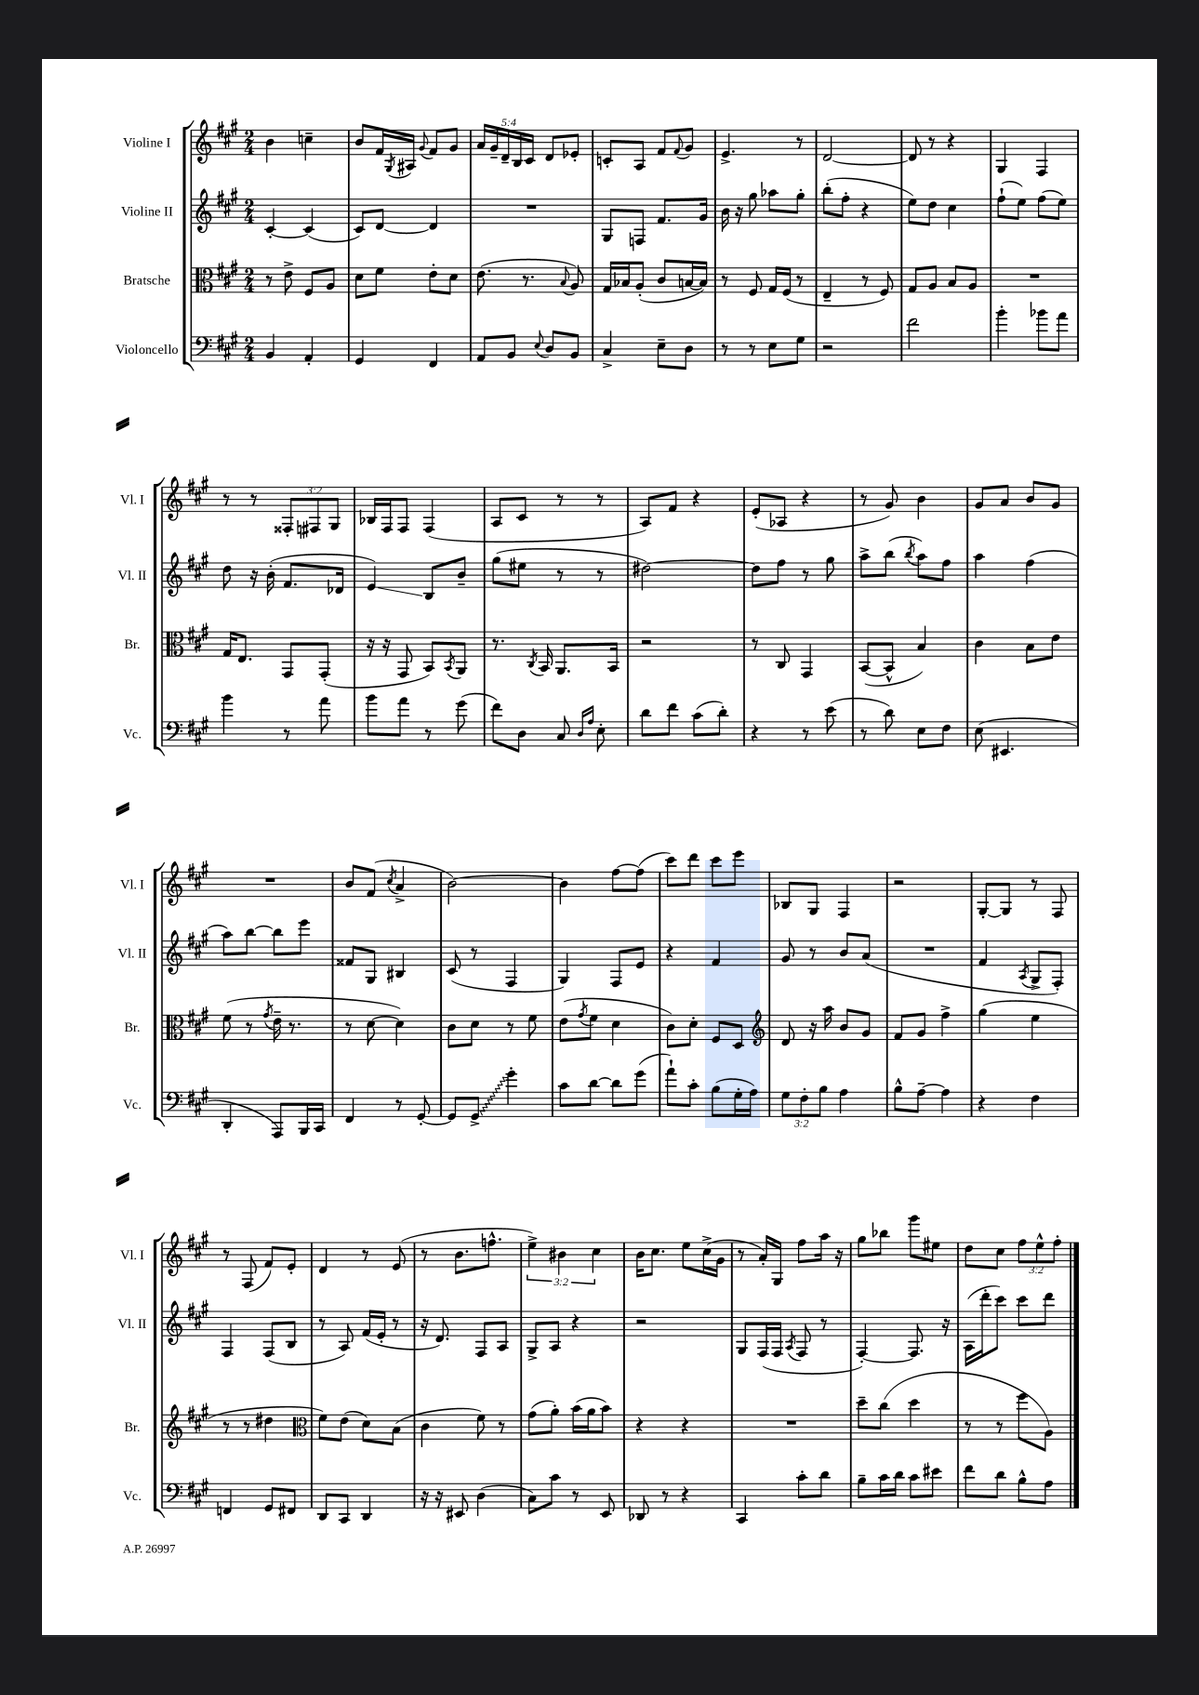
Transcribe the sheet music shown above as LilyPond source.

<<
\new StaffGroup <<
\new Staff = "s0" \with { instrumentName = "Violine I" shortInstrumentName = "Vl. I" } {
    \clef treble \key a \major \numericTimeSignature \time 2/4 \override Staff.TupletNumber.text = #tuplet-number::calc-fraction-text
    b'4 c''4-- |
    b'8 fis'16 \acciaccatura { gis8 } ais16 \appoggiatura { gis'8 } fis'8 gis'8 |
    \tuplet 5/4 { a'16 gis'16-- d'16-- b16 cis'16 } d'8 ees'8-. |
    c'8-. a8 fis'8 \appoggiatura { fis'8 } gis'8 |
    e'4.-> r8 |
    d'2~ |
    d'8 r8 r4 |
    gis4 fis4 |
    r8 r8 \tuplet 3/2 { fisis8-. fis8 gis8 } |
    bes16 fis16 fis8 fis4( |
    a8 cis'8 r8 r8 |
    a8) fis'8 r4 |
    e'8-.( aes8 r4 |
    r8 gis'8) b'4 |
    gis'8 a'8 b'8 gis'8 |
    R2 |
    b'8 fis'8( \acciaccatura { cis''8 } a'4-> |
    b'2~) |
    b'4 fis''8~ fis''8( |
    cis'''8) d'''8 cis'''8 e'''8 |
    bes8 gis8 fis4 |
    r2 |
    gis8~-. gis8 r8 fis8 |
    r8 fis8( fis'8) e'8-. |
    d'4 r8 e'8( |
    r8 b'8. f''8.-^ |
    \tuplet 3/2 { e''4->) bis'4 cis''4 } |
    b'16 cis''8. e''8 cis''16->( gis'16 |
    r8 a'16-.) gis16 fis''8 a''16 r16 |
    gis''8 bes''8 gis'''8 eis''8 |
    d''8 cis''8 \tuplet 3/2 { fis''8 e''8-^ fis''8-. } \bar "|." |
}
\new Staff = "s1" \with { instrumentName = "Violine II" shortInstrumentName = "Vl. II" } {
    \clef treble \key a \major \numericTimeSignature \time 2/4
    cis'4~-. cis'4( |
    cis'8) d'8~ d'4 |
    R2 |
    gis8 f8 fis'8. gis'16 |
    b'16 r16 gis''8 aes''8 gis''8-. |
    b''8-.( fis''8-. r4 |
    e''8) d''8 cis''4 |
    fis''8-!( e''8) fis''8( e''8) |
    d''8 r16 b'16-.( fis'8. des'16 |
    e'4\glissando) b8 b'8-- |
    gis''8( eis''8 r8 r8 |
    dis''2~) |
    dis''8 fis''8 r8 gis''8 |
    a''8-> b''8( \acciaccatura { b''8 } a''8) fis''8 |
    a''4 fis''4( |
    a''8) b''8~ b''8 e'''8 |
    fisis'8 gis8 bis4 |
    cis'8( r8 fis4 |
    gis4) fis8 e'8 |
    r4 fis'4 |
    gis'8 r8 b'8 a'8( |
    R2 |
    fis'4 \acciaccatura { a8 } gis8-> fis8-.) |
    fis4 fis8( b8 |
    r8 a8) fis'16( e'16-. r8 |
    r16 d'8.) fis8 a8 |
    gis8-> a8 r4 |
    r2 |
    gis8 fis16( fis16 \acciaccatura { a8 } fis8 r8 |
    fis4~-.) fis8. r16 |
    a16( d'''16-. cis'''8) cis'''8 d'''8 \bar "|." |
}
\new Staff = "s2" \with { instrumentName = "Bratsche" shortInstrumentName = "Br." } {
    \clef alto \key a \major \numericTimeSignature \time 2/4
    r8 e'8-> fis8 a8 |
    d'8 fis'8 e'8-. d'8 |
    e'8.( r8. \appoggiatura { b8 } a8) |
    gis16 bes16 a8-.( cis'8 b16~ b16) |
    r8 fis8 gis16 fis16( r8 |
    e4-- r8 fis8) |
    gis8 a8 b8 a8 |
    R2 |
    gis16 e8. gis,8 gis,8-.( |
    r16 r16 gis,8 b,8) \acciaccatura { b,8 } a,8 |
    r8. \acciaccatura { cis8 } b,16 a,8. b,16 |
    r2 |
    r8 cis8 gis,4 |
    b,8~( b,8-^ b4) |
    cis'4 b8 e'8 |
    fis'8( r8 \acciaccatura { gis'8 } e'16-- r8. |
    r8 d'8~ d'4) |
    cis'8 d'8 r8 fis'8 |
    e'8( \acciaccatura { gis'8 } fis'8 d'4 |
    cis'8) d'8-. fis8 d8 |
    \clef treble d'8 r16 a''16 b'8 gis'8 |
    fis'8 gis'8 fis''4-> |
    gis''4( e''4 |
    r8 r8 dis''4 |
    \clef alto fis'8) e'8( d'8) b8( |
    cis'4 fis'8) r8 |
    gis'8( a'8-.) b'16( a'16 b'8) |
    r4 r4 |
    R2 |
    d''8-- cis''8( d''4 |
    r8 r8 fis''8 a8) \bar "|." |
}
\new Staff = "s3" \with { instrumentName = "Violoncello" shortInstrumentName = "Vc." } {
    \clef bass \key a \major \numericTimeSignature \time 2/4 \override Staff.TupletNumber.text = #tuplet-number::calc-fraction-text
    b,4 a,4-. |
    gis,4 fis,4 |
    a,8 b,8 \appoggiatura { e8 } d8 b,8 |
    cis4-> e8-- d8 |
    r8 r8 e8 gis8 |
    r2 |
    fis'2 |
    b'4-. bes'8 a'8 |
    b'4 r8 a'8 |
    b'8 a'8 r8 gis'8( |
    fis'8) d8 cis8 \grace { d16 a16 } e8-. |
    d'8 fis'8 cis'8( d'8-.) |
    r4 r8 e'8( |
    r8 d'8) e8 fis8 |
    e8( eis,4. |
    d,4-. a,,8) b,,16 cis,16 |
    fis,4 r8 gis,8~-. |
    gis,8 \once \override Glissando.style = #'zigzag gis,8->\glissando gis'4-. |
    cis'8 d'8~ d'8 gis'8( |
    a'8-!) cis'8-. b8( gis16-. a16) |
    \tuplet 3/2 { gis8 fis8-. b8 } a4 |
    b8-^ a8~-- a4 |
    r4 fis4 |
    f,4 gis,8 fis,8 |
    d,8 cis,8 d,4 |
    r16 r16 eis,8 d4( |
    cis8) cis'8 r8 e,8 |
    des,8 r8 r4 |
    cis,4 cis'8-. d'8 |
    b8-- cis'16 d'16 cis'8 eis'8 |
    fis'8 d'8 b8-^ a8 \bar "|." |
}
>>
>>
\layout { \context { \Score \remove "Bar_number_engraver" } }
